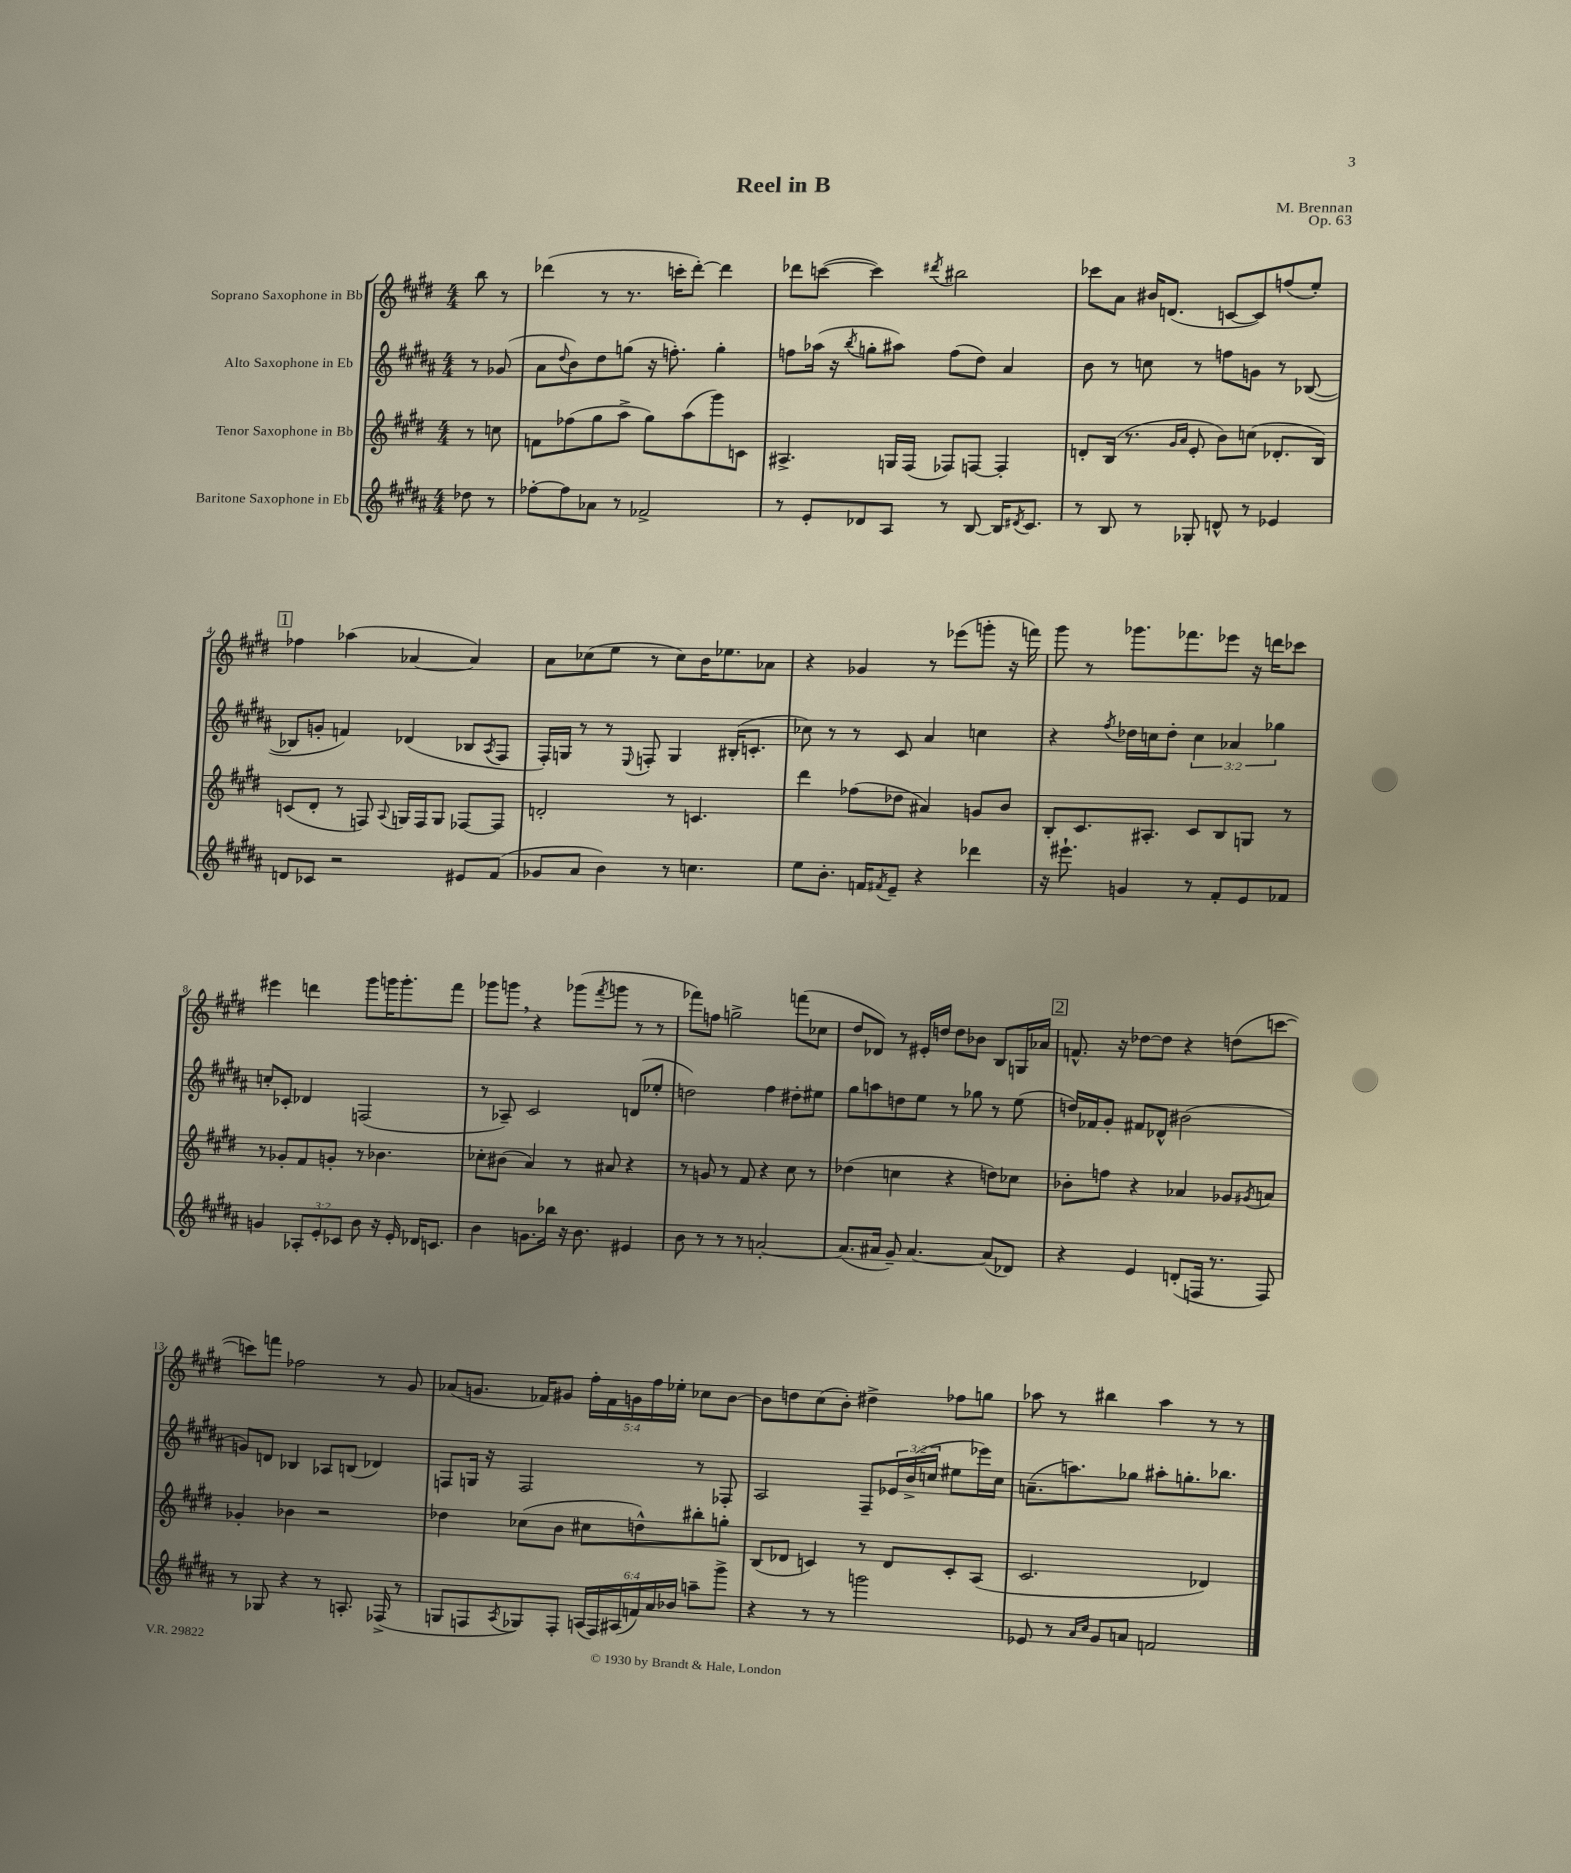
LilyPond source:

\header { title = "Reel in B" composer = "M. Brennan" opus = "Op. 63" }
<<
\new StaffGroup <<
\new Staff = "s0" \with { instrumentName = "Soprano Saxophone in Bb" } {
    \clef treble \key e \major \numericTimeSignature \time 4/4 \override Staff.TupletNumber.text = #tuplet-number::calc-fraction-text \partial 4
    b''8 r8 |
    des'''4( r8 r8. c'''16-. des'''8~-.) des'''4 |
    des'''8 c'''8~( c'''4) \acciaccatura { dis'''8 } bis''2 |
    ces'''8 a'8 bis'16 d'8.( c'8~ c'8) f''8( e''8-.) |
    \mark \markup { \box "1" } fes''4 aes''4( aes'4~ aes'4) |
    a'8 ces''8( e''8 r8 ces''8) b'16 ees''8. aes'8 |
    r4 ges'4 r8 ees'''8( g'''8-. r16 f'''16) |
    gis'''8 r8 ges'''8. fes'''8. ees'''8 r16 d'''16 ces'''8 |
    eis'''4 d'''4 gis'''8 g'''16 g'''8.-. fis'''8 |
    ges'''8 g'''8 \breathe r4 ges'''8( \acciaccatura { fis'''8 } g'''8 r8 r8 |
    fes'''8) f''8 g''2-> f'''8( ces''8 |
    dis''8 des'8) r8 eis'16-. d''16 d''8 bes'8 b8 g16 aes'16 |
    \mark \markup { \box "2" } f'8.-^ r16 des''8~ des''8 r4 d''8( c'''8~ |
    c'''8) f'''8 fes''2 r8 gis'8 |
    aes'8( g'8. fes'16) gis'8 \tuplet 5/4 { fis''16-. fes'16 g'16 fis''16 ees''16-. } ces''8 b'8~ |
    b'8 d''8 cis''8( b'8-.) dis''4-> fes''8 g''8 |
    aes''8 r8 bis''4 aes''4 r8 r8 \bar "|." |
}
\new Staff = "s1" \with { instrumentName = "Alto Saxophone in Eb" } {
    \clef treble \key b \major \numericTimeSignature \time 4/4 \override Staff.TupletNumber.text = #tuplet-number::calc-fraction-text \partial 4
    r8 ges'8( |
    ais'8 \appoggiatura { dis''8 } b'8) dis''8 g''8( r16 f''8.-.) g''4-. |
    f''8 aes''16( r16 \acciaccatura { b''8 } g''8-. ais''8) f''8( dis''8) ais'4 |
    b'8 r8 c''8 r8 f''8 g'8 r8 bes8~( |
    \mark \markup { \box "1" } bes8 g'8-. f'4) des'4( bes8 \acciaccatura { ais8 } fis8 |
    fis16-.) g16 r8 r8 \appoggiatura { e8 } f8-. g4 bis16-.( c'8.-. |
    ces''8) r8 r8 cis'8 ais'4 c''4 |
    r4 \acciaccatura { fis''8 } des''16 c''16 des''8-. \tuplet 3/2 { c''4 aes'4 ges''4 } |
    c''8-. ces'8-. des'4 f2( |
    r8 aes8--) cis'2 d'8( ees''8-. |
    d''2) fis''4 dis''8-. eis''8 |
    gis''8 a''8 d''8 e''8 r8 ges''8 r8 e''8( |
    \mark \markup { \box "2" } d''16) fes'16 gis'8-. fis'8 des'8-^ bis'2( |
    g'8) d'8 bes4 aes8 b8( des'4) |
    f8 g16 r16 f2 r8 fes8-. |
    ais2 fis8-- \tuplet 3/2 { ees'16 b'16->( c''16 } eis''8 ees'''16) c''16 |
    a'8.--( a''8.) ges''8 ais''8-. g''8.-. bes''8. \bar "|." |
}
\new Staff = "s2" \with { instrumentName = "Tenor Saxophone in Bb" } {
    \clef treble \key e \major \numericTimeSignature \time 4/4 \partial 4
    r8 c''8 |
    f'8 fes''8( gis''8 a''8-> gis''8) a''8( gis'''8) c'8 |
    ais4.-> g16 fis16( fes8) f8~ f4-. |
    d'8-. b16( r8. \grace { gis'16 a'16 } e'8-. b'8) c''8( des'8.-. b16) |
    \mark \markup { \box "1" } c'8( dis'8-. r8 f8) \appoggiatura { a8 } g16 f16 g8 fes8~ fes8 |
    d'2-. r8 c'4. |
    dis'''4 fes''8( des''8 ais'4) g'8 b'8 |
    b8-. cis'8. ais8.-. cis'8 b8 g8 r8 |
    r8 ges'8-. fis'8 g'8-. r8 bes'4. |
    ces''8-. bis'8( a'4) r8 ais'8 r4 |
    r8 g'8 r8 fis'8 r4 cis''8 r8 |
    des''4( c''4 r4 d''8) ces''8 |
    \mark \markup { \box "2" } bes'8-. f''8 r4 aes'4 ges'8 \acciaccatura { gis'8 } a'8 |
    ges'4-. bes'4 r2 |
    des''4 ces''8( b'8 cis''8 d''8-^) bis''8-. g''8-. |
    b8( des'8 c'4) r8 des'8 c'8-. a8( |
    cis'2. des'4) \bar "|." |
}
\new Staff = "s3" \with { instrumentName = "Baritone Saxophone in Eb" } {
    \clef treble \key b \major \numericTimeSignature \time 4/4 \override Staff.TupletNumber.text = #tuplet-number::calc-fraction-text \partial 4
    des''8 r8 |
    fes''8~-. fes''8 aes'8 r8 fes'2-> |
    r8 e'8-. des'8 ais8 r8 b8~ b16 \acciaccatura { dis'8 } cis'8. |
    r8 b8 r8 ges8-. d'8-^ r8 ees'4 |
    \mark \markup { \box "1" } d'8 ces'8 r2 eis'8 fis'8( |
    ges'8 ais'8 b'4) r8 c''4. |
    e''8 b'8.-. f'16 \acciaccatura { fis'8 } e'8-- r4 des'''4 |
    r16 eis'''8.-! g'4 r8 fis'8-. e'8 fes'8 |
    g'4 \tuplet 3/2 { aes8-. e'8-. ces'8 } b'8 r16 e'16-. des'16 c'8. |
    b'4 g'8. bes''16 r16 b'8. eis'4 |
    b'8 r8 r8 r8 a'2~-. |
    a'8.( ais'16 gis'8--) ais'4.~ ais'8( des'8) |
    \mark \markup { \box "2" } r4 e'4 d'8-.( f16 r8. f8) |
    r8 ges8 r4 r8 a8.-. fes16->( r8 |
    g8 f8 \acciaccatura { ais8 } ges8) f8-. \tuplet 6/4 { a16( f16) ais16( f'16) ais'16 bes'16 } a''8-- gis'''8-> |
    r4 r8 r8 g'''2 |
    ees'8 r8 \grace { ais'16 cis''16 } gis'8 a'8 f'2 \bar "|." |
}
>>
>>
